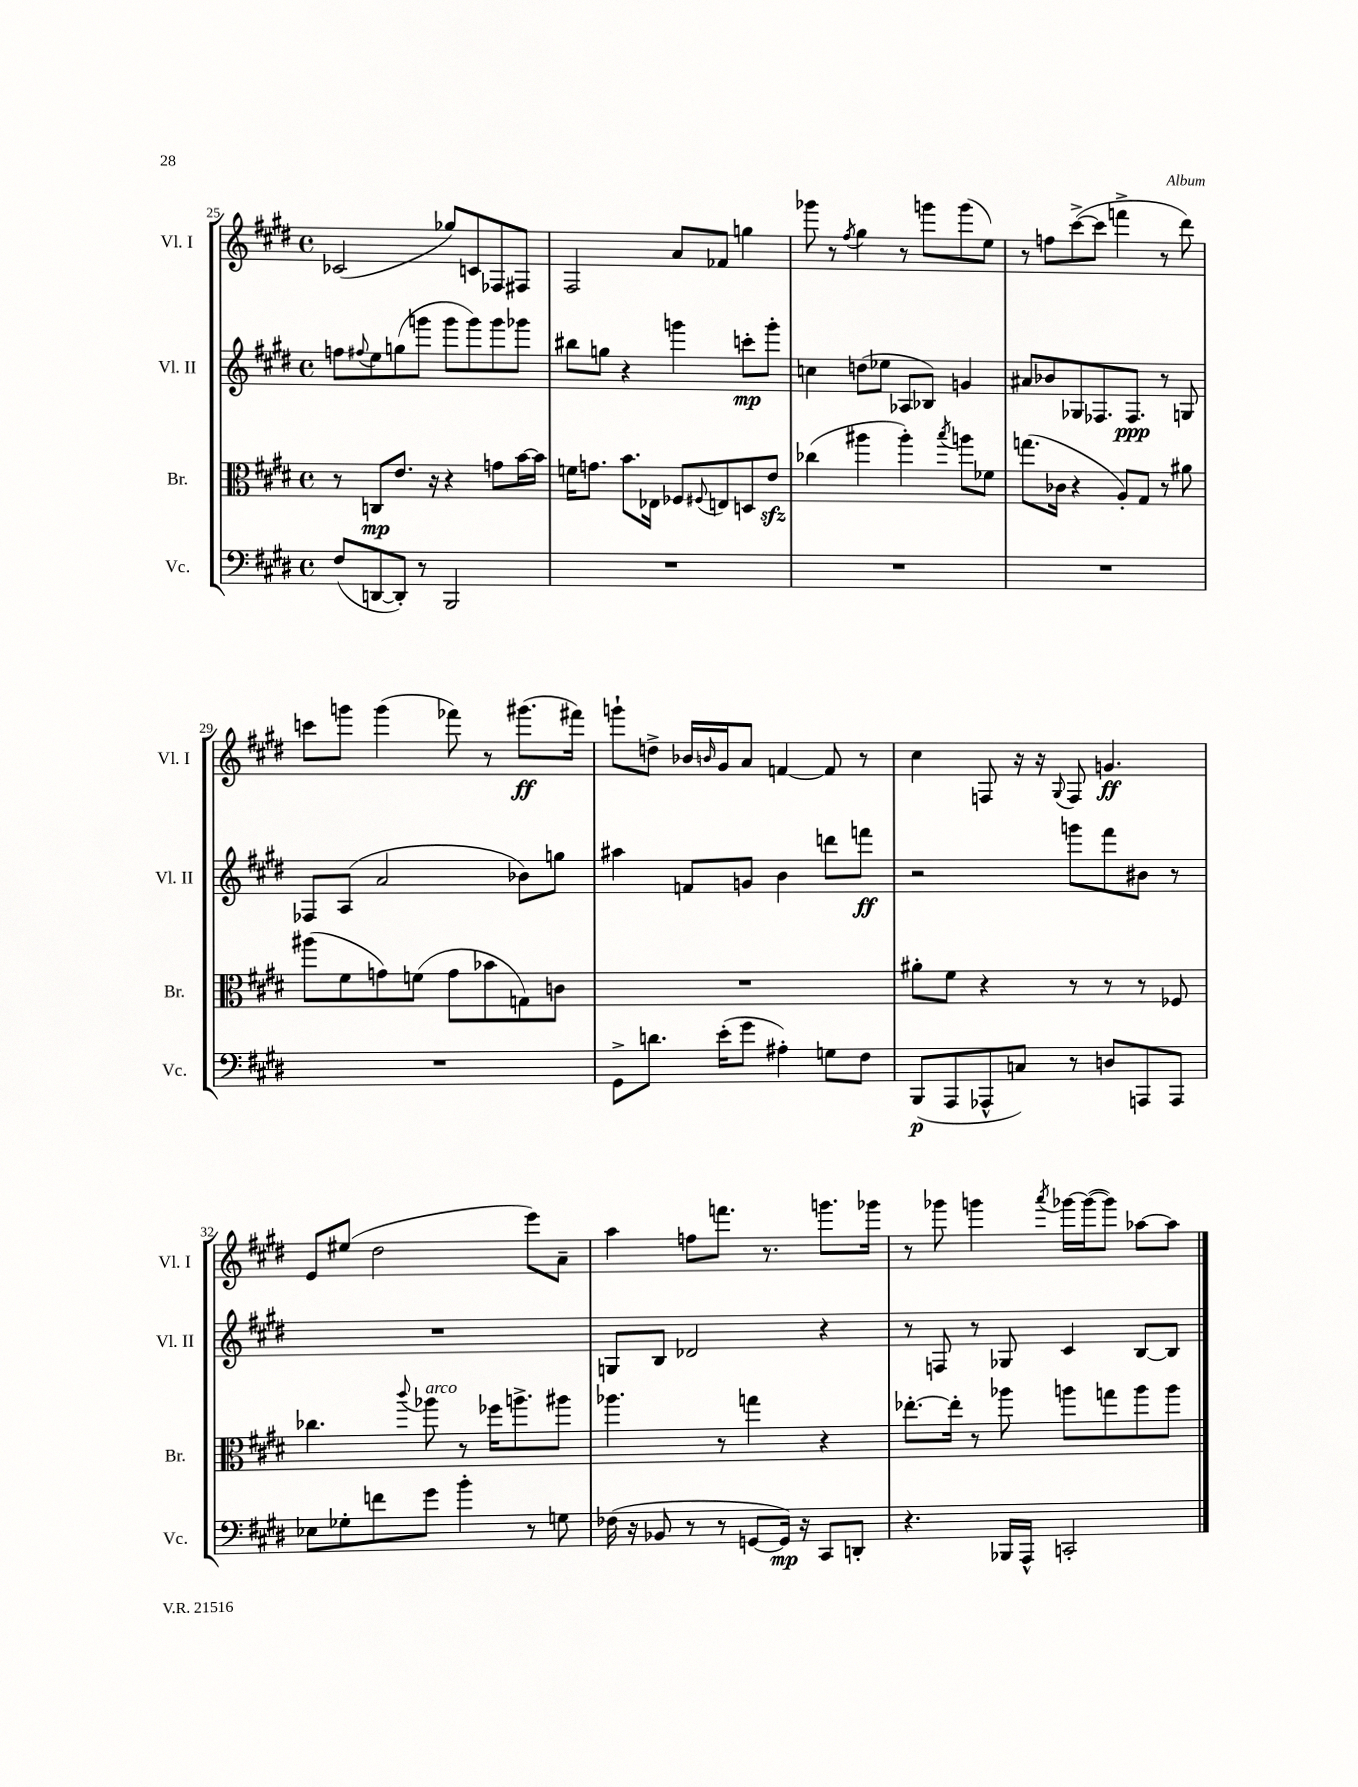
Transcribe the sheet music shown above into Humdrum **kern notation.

**kern	**kern	**kern	**kern
*staff4	*staff3	*staff2	*staff1
*clefF4	*clefC3	*clefG2	*clefG2
*k[f#c#g#d#]	*k[f#c#g#d#]	*k[f#c#g#d#]	*k[f#c#g#d#]
*M4/4	*M4/4	*M4/4	*M4/4
*met(c)	*met(c)	*met(c)	*met(c)
(8F#	8r	8ff	(2c-
.	.	8qqff#	.
[8DD	8C	8ee	.
8DD'])	8.e	(8gg	.
8r	.	8ggg	.
.	16r	.	.
2BBB	4r	8ggg	8gg-)
.	.	8ggg)	8c
.	8g	8ggg	8F-
.	[16b	8ggg-	8F#
.	16b]	.	.
=	=	=	=
1r	16f	8bb#	2F#
.	8.g	.	.
.	.	8gg	.
.	8.b	4r	.
.	16E-	.	.
.	8F-	4ggg	8a
.	8qqF#	.	.
.	8E	.	8f-
.	8D	8ccc'	4gg
.	8e	8ggg'	.
=	=	=	=
1r	(4cc-	4cc	8ggg-
.	.	.	8r
.	.	.	8qff#
.	4aa#	(8dd	4gg#
.	.	8ee-	.
.	4aa#')	8A-	8r
.	.	8B-)	8ggg
.	8qbb	.	.
.	8aa	4g	(8ggg
.	8f-	.	8ee)
=	=	=	=
1r	(8.gg	8a#	8r
.	.	8b-	8ff
.	16c-	.	.
.	4r	8G-	([8ccc#^
.	.	8.F-	8ccc#]
.	8A')	.	4fff^
.	.	8.F-	.
.	8G#	.	.
.	8r	8r	8r
.	8a#	8G	8ddd#)
=	=	=	=
1r	(8aa#	8F-	8ccc
.	8f#	(8A	8ggg
.	8g)	2a	(4ggg
.	(8f	.	.
.	8g	.	8fff-)
.	8b-	.	8r
.	8G)	8b-)	(8.ggg#
.	8c	8gg	.
.	.	.	16fff#)
=	=	=	=
8GG#^	1r	4aa#	8ggg`
8.d	.	.	8dd^
.	.	8f	16b-
.	.	.	16qqb
(16e'	.	.	16g#
8g#	.	8g	8a
4A#')	.	4b	[4f
8G	.	8ddd	8f]
8F#	.	8fff	8r
=	=	=	=
(8BBB	8a#'	2r	4cc#
8AAA	8f#	.	.
8AAA-^^	4r	.	8F
8C)	.	.	16r
.	.	.	16r
.	.	.	8qqG#
8r	8r	8ggg	8F
8D	8r	8fff#	4.g
8AAA	8r	8b#	.
8AAA	8F-	8r	.
=	=	=	=
8E-	4.cc-	1r	8e
8G-'	.	.	(8ee#
8f	.	.	2dd#
.	8qqccc#	.	.
8g#	8aa-	.	.
4b'	8r	.	.
.	16ff-	.	.
.	8.aa^	.	.
8r	.	.	8eee)
8G	8aa#	.	8a~
=	=	=	=
(16F-	4.aa-	8G	4aa
16r	.	.	.
8BB-	.	8B	.
8r	.	2d-	8ff
8r	8r	.	8.fff
[8GG	4gg	.	.
.	.	.	8.r
16GG])	.	.	.
16r	.	.	.
8CC#	4r	4r	8.ggg
8DD'	.	.	.
.	.	.	16ggg-
=	=	=	=
4.r	[8.ee-'	8r	8r
.	.	8F	8ggg-
.	16ee-']	.	.
.	8r	8r	4ggg
16BBB-	8aa-	8G-	.
16AAA^^	.	.	.
.	.	.	8qaaa
2CC'	8aa	4c#	[16ggg-
.	.	.	(16ggg-_
.	8gg	.	8ggg-])
.	8aa	[8B	[8aa-
.	8aa	8B]	8aa-]
==	==	==	==
*-	*-	*-	*-
